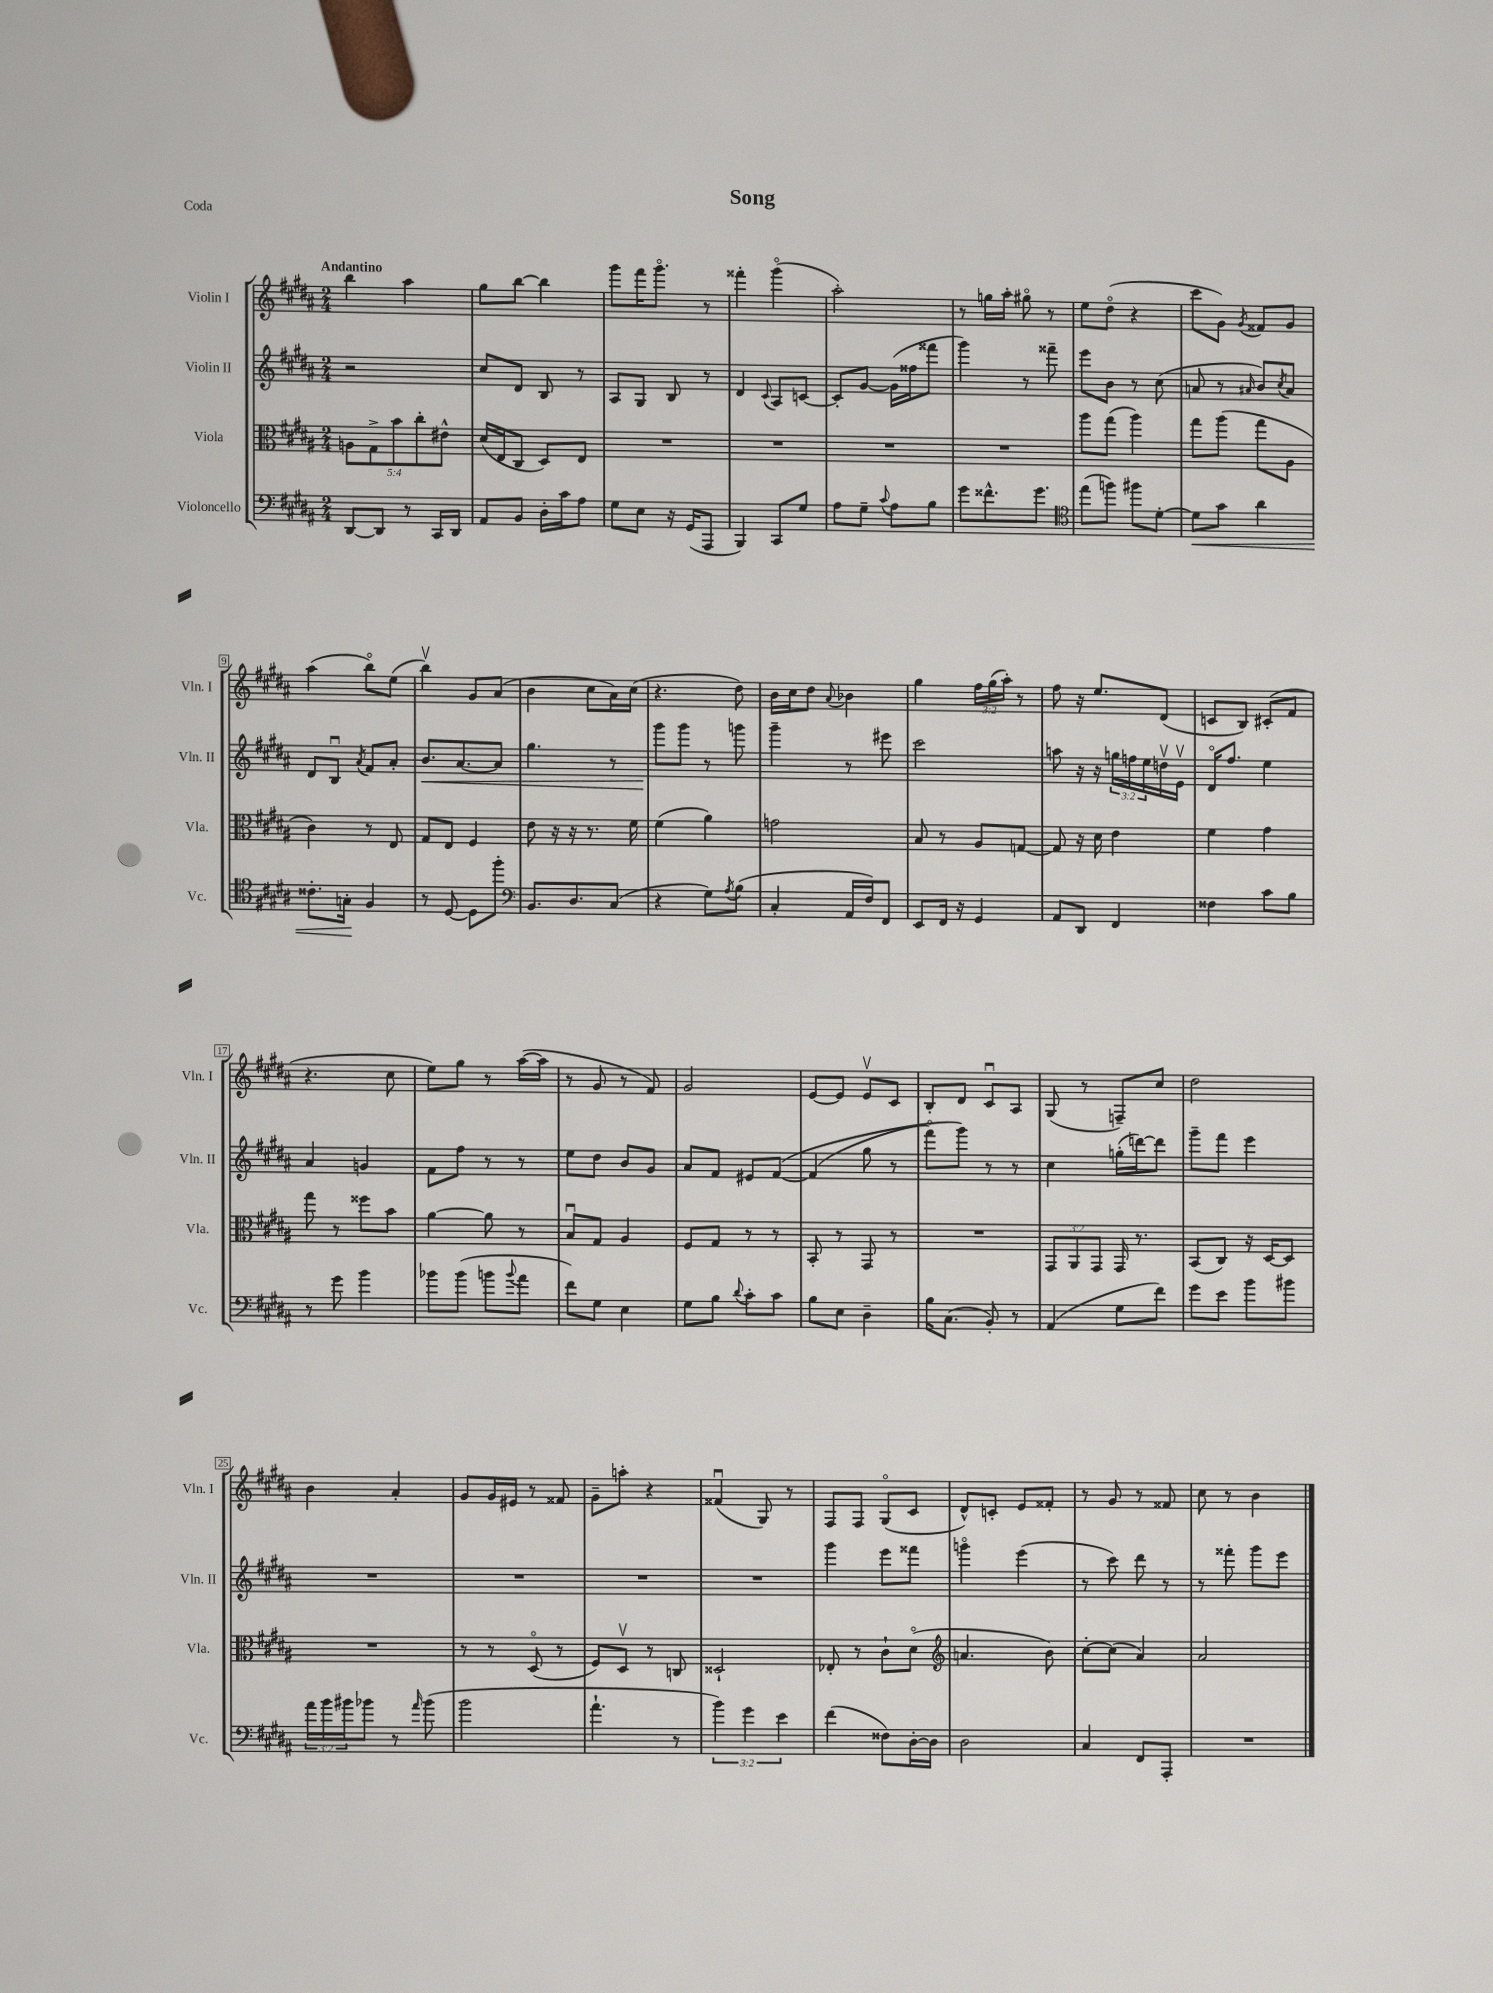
\header { title = "Song" piece = "Coda" }
<<
\new StaffGroup <<
\new Staff = "s0" \with { instrumentName = "Violin I" shortInstrumentName = "Vln. I" } {
    \clef treble \key b \major \numericTimeSignature \time 2/4 \override Staff.TupletNumber.text = #tuplet-number::calc-fraction-text \tempo "Andantino"
    b''4 ais''4 |
    gis''8 b''8~ b''4 |
    gis'''8 fis'''16 gis'''8.\flageolet r8 |
    fisis'''4-. gis'''4\flageolet( |
    ais''2-.) |
    r8 g''16 ais''16-. gis''8\flageolet r8 |
    e''8 dis''8\flageolet( r4 |
    cis'''8 gis'8) \acciaccatura { gis'8 } fisis'8 gis'8 |
    ais''4( b''8\flageolet) e''8( |
    b''4\upbow) gis'8 ais'8( |
    b'4 cis''8 ais'16) cis''16( |
    r4. dis''8) |
    b'16 cis''16 dis''8 \appoggiatura { ais'8 } bes'4 |
    gis''4 \tuplet 3/2 { fis''16 gis''16( ais''16-.) } r8 |
    fis''8 r16 e''8. dis'8( |
    c'8 b8) cis'8-.( fis'8 |
    r4. cis''8 |
    e''8) gis''8 r8 ais''16~( ais''16 |
    r8 gis'8 r8 fis'8) |
    gis'2 |
    e'8~ e'8 e'8\upbow cis'8 |
    b8-. dis'8 cis'8\downbow ais8 |
    gis8( r8 f8--) cis''8 |
    dis''2 |
    b'4 ais'4-. |
    gis'8 gis'16 eis'16 r8 fisis'8 |
    gis'8-- a''8-. r4 |
    fisis'4\downbow( gis8) r8 |
    fis8 fis8 gis8\flageolet( cis'8 |
    dis'8-^) c'8-. e'8 fisis'8-. |
    r8 gis'8 r8 fisis'8 |
    cis''8 r8 b'4 \bar "|." |
}
\new Staff = "s1" \with { instrumentName = "Violin II" shortInstrumentName = "Vln. II" } {
    \clef treble \key b \major \numericTimeSignature \time 2/4 \override Staff.TupletNumber.text = #tuplet-number::calc-fraction-text
    r2 |
    cis''8 dis'8 b8 r8 |
    ais8 gis8 b8 r8 |
    dis'4 \appoggiatura { cis'8 } ais8 c'8~ |
    c'8-. gis'8~ gis'16( fisis''16 fisis'''8 |
    gis'''4) r8 fisis'''8-- |
    e'''8 b'8 r8 cis''8( |
    a'8 r8 \grace { ais'16 } b'8) \acciaccatura { cis''8 } ais'8 |
    dis'8 b8\downbow \acciaccatura { ais'8 } fis'8 ais'8-. |
    b'8.\< ais'8.~ ais'8 |
    gis''4. r8 |
    gis'''8\! gis'''8 r8 g'''8 |
    gis'''4-- r8 eis'''8 |
    cis'''2 |
    a''8 r16 r16 \tuplet 3/2 { g''16 f''16 e''16 } d''16\upbow e'16\upbow |
    dis'16\flageolet fis''8. e''4 |
    ais'4 g'4 |
    fis'8 fis''8 r8 r8 |
    e''8 dis''8 b'8 gis'8 |
    ais'8 fis'8 eis'8 fis'8~\( |
    fis'4( gis''8 r8 |
    fis'''8\flageolet) gis'''8\) r8 r8 |
    cis''4 g''16-.( d'''16~) d'''8 |
    gis'''8-- fis'''8 e'''4 |
    R2 |
    R2 |
    R2 |
    R2 |
    gis'''4 e'''8 fisis'''8 |
    g'''4\flageolet e'''4( |
    r8 cis'''8) dis'''8 r8 |
    r8 fisis'''8-. gis'''8 e'''8 \bar "|." |
}
\new Staff = "s2" \with { instrumentName = "Viola" shortInstrumentName = "Vla." } {
    \clef alto \key b \major \numericTimeSignature \time 2/4 \override Staff.TupletNumber.text = #tuplet-number::calc-fraction-text
    \tuplet 5/4 { a8 gis8-> b'8 cis''8-. eis'8-^ } |
    dis'16( e16 cis8 dis8) e8 |
    R2 |
    R2 |
    R2 |
    R2 |
    ais''8 gis''8( ais''4) |
    gis''8 ais''8( gis''8 ais8 |
    cis'4) r8 e8 |
    gis8 e8 fis4 |
    e'8 r16 r16 r8. fis'16 |
    fis'4( ais'4) |
    g'2 |
    b8 r8 ais8 g8~ |
    g8 r16 dis'16 e'4 |
    fis'4 gis'4 |
    gis''8 r8 fisis''8 b'8 |
    ais'4~ ais'8 r8 |
    b8\downbow gis8 ais4 |
    fis8 gis8 r8 r8 |
    b,8-. r8 gis,8 r8 |
    R2 |
    \tuplet 3/2 { gis,8 ais,8 gis,8 } gis,16 r8. |
    b,8( cis8) r16 dis16~ dis8 |
    R2 |
    r8 r8 dis8\flageolet( r8 |
    fis8) dis8\upbow r8 c8 |
    disis2-! |
    ees8-. r8 cis'8-! dis'8\flageolet( |
    \clef treble a'4. b'8) |
    cis''8~-. cis''8( ais'4) |
    ais'2 \bar "|." |
}
\new Staff = "s3" \with { instrumentName = "Violoncello" shortInstrumentName = "Vc." } {
    \clef bass \key b \major \numericTimeSignature \time 2/4 \override Staff.TupletNumber.text = #tuplet-number::calc-fraction-text
    dis,8~ dis,8 r8 cis,16 dis,16 |
    ais,8 b,8 dis16-. cis'16 ais8 |
    gis8 e8 r16 gis,16( ais,,8 |
    b,,4) cis,8 gis8 |
    ais8 gis8-- \appoggiatura { cis'8 } ais8 b8 |
    gis'8 fisis'8.-^ gis'8. |
    \clef tenor e''8( f''8) fis''8 dis'8~-. |
    dis'8\< gis'8 ais'4 |
    cisis'8.-. g16-.\! fis4 |
    r8 dis8~ dis8 fis''8-. |
    \clef bass b,8. dis8. cis8( |
    r4 gis8) \acciaccatura { ais8 } b8( |
    cis4-. ais,16 fis16) fis,8 |
    e,8 fis,16 r16 gis,4 |
    ais,8 dis,8 fis,4 |
    fisis4 cis'8 b8 |
    r8 gis'8 b'4 |
    bes'8 bes'8( b'8 \appoggiatura { b'8 } ais'8 |
    fis'8) gis8 e4 |
    gis8 b8 \appoggiatura { dis'8 } cis'8-. cis'8 |
    b8 e8 dis4-- |
    b16 cis8.( b,8-.) r8 |
    ais,4( gis8 fis'8) |
    gis'8 e'8 b'8 bis'8 |
    \tuplet 3/2 { ais'16 b'16 bis'16 } bes'8 r8 \grace { ais'16 } bes'8( |
    b'2 |
    ais'4.-! r8 |
    \tuplet 3/2 { b'4) gis'4 e'4 } |
    fis'4( fisis8) dis16~-. dis16 |
    dis2 |
    cis4 fis,8 ais,,8-. |
    R2 \bar "|." |
}
>>
>>
\layout { \context { \Score \override BarNumber.stencil = #(make-stencil-boxer 0.1 0.3 ly:text-interface::print) } }
